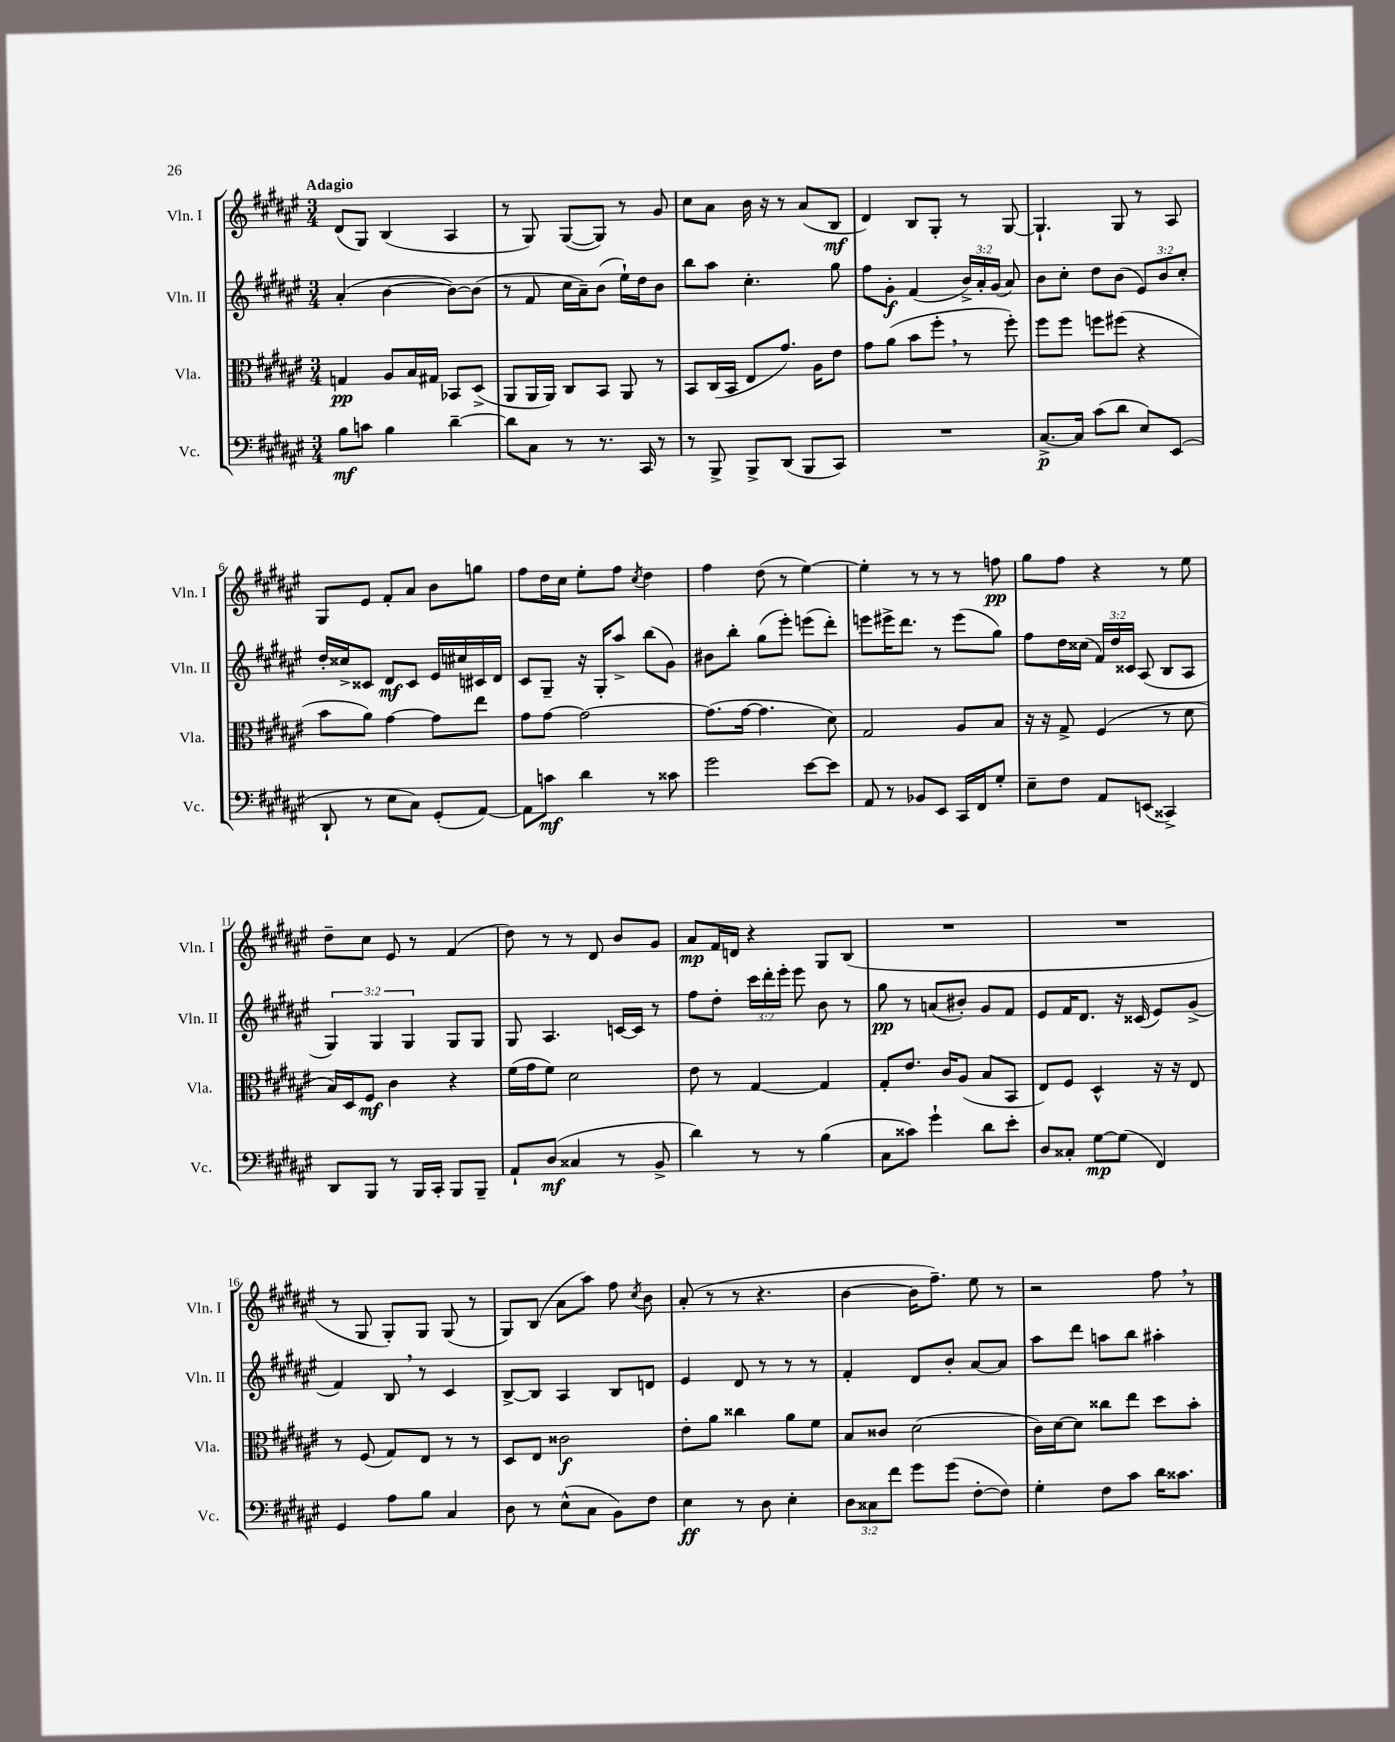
<<
\new StaffGroup <<
\new Staff = "s0" \with { instrumentName = "Vln. I" shortInstrumentName = "Vln. I" } {
    \clef treble \key fis \major \numericTimeSignature \time 3/4 \tempo "Adagio"
    \autoBeamOff dis'8[( gis8]) b4( ais4 |
    r8 gis8) gis8[~( gis8]) r8 gis'8 |
    cis''8[ ais'8] b'16 r16 r8 ais'8[( b8]\mf |
    dis'4) b8[ gis8]-. r8 gis8~ |
    gis4.-! gis8 r8 ais8 |
    gis8[ eis'8] fis'8[-. ais'8] b'8[ g''8] |
    fis''8[ dis''16 cis''16] eis''8[-. fis''8] \acciaccatura { cis''8 } dis''4 |
    fis''4 dis''8( r8 eis''4~) |
    eis''4-. r8 r8 r8 f''8\pp |
    gis''8[ fis''8] r4 r8 eis''8 |
    dis''8[-- cis''8] eis'8 r8 fis'4( |
    dis''8) r8 r8 dis'8 b'8[ gis'8] |
    ais'8[\mp fis'16 d'16] r4 gis8[ b8]( |
    R2. |
    R2. |
    r8 gis8 gis8[-.) gis8] gis8( r8 |
    gis8[) b8]( ais'8[ ais''8]) fis''8 \acciaccatura { cis''8 } b'8 |
    ais'8-.( r8 r8 r4. |
    b'4~ b'16[ fis''8.]--) eis''8 r8 |
    r2 fis''8 \breathe r8 \bar "|." |
}
\new Staff = "s1" \with { instrumentName = "Vln. II" shortInstrumentName = "Vln. II" } {
    \clef treble \key fis \major \numericTimeSignature \time 3/4 \override Staff.TupletNumber.text = #tuplet-number::calc-fraction-text
    \autoBeamOff ais'4-.( b'4~ b'8[~) b'8]( |
    r8 fis'8 cis''16[ ais'16--) b'8]( eis''16[-!) dis''16 b'8] |
    b''8[ ais''8] cis''4.-. gis''8 |
    fis''8[ gis'8]-.\f fis'4( \tuplet 3/2 { b'16[->) ais'16-. gis'16]( } ais'8) |
    b'8[ cis''8]-. dis''8[ b'8]( \tuplet 3/2 { eis'8[) b'8 cis''8]-. } |
    dis''16[-. cisis''16-> cisis'8] dis'8[\mf cisis'8] eis'16[ cis''16 cis'16 dis'16] |
    cis'8[ gis8]-- r16 gis16[-. ais''8]-> b''8[( gis'8]) |
    bis'8[ b''8]-. gis''8[( eis'''8]-.) e'''8[( dis'''8]-.) |
    e'''8[ eis'''16-> dis'''8.] r8 eis'''8[( gis''8]) |
    fis''8[ dis''16 cisis''16]( \tuplet 3/2 { fis'16[) dis''16 cisis'16] } ais8( b8[ ais8] |
    \tuplet 3/2 { gis4) gis4 gis4 } gis8[ gis8] |
    gis8 ais4. c'16[~ c'16] r8 |
    fis''8[ dis''8]-. \tuplet 3/2 { cis'''16[ dis'''16-. eis'''16]-. } eis'''8 b'8 r8 |
    gis''8\pp r8 a'8[( bis'8]-.) gis'8[ fis'8] |
    eis'8[ fis'16 dis'8.] r16 cisis'16( eis'8[) gis'8]->( |
    fis'4) b8 \breathe r8 cis'4 |
    b8[~-> b8] ais4 b8[ d'8] |
    eis'4 dis'8 r8 r8 r8 |
    fis'4-. dis'8[ b'8]-. ais'8[~ ais'8] |
    ais''8[ dis'''8] a''8[ b''8] ais''4-. \bar "|." |
}
\new Staff = "s2" \with { instrumentName = "Vla." shortInstrumentName = "Vla." } {
    \clef alto \key fis \major \numericTimeSignature \time 3/4
    \autoBeamOff g4\pp ais8[ b16 gis16] bes,8[ dis8]->( |
    ais,8[ ais,16 ais,16]) cis8[ b,8] ais,8 r8 |
    b,8[ cis16( b,16] eis8[ gis'8.]) ais16[ eis'8] |
    gis'8[ ais'8]( b'8[ fis''8]-. \breathe r8 fis''8-.) |
    fis''8[ fis''8] f''8[ fis''8]( r4 |
    b'8[ ais'8]) gis'4~ gis'8[ eis''8] |
    gis'8[ gis'8]~ gis'2~ |
    gis'8.[( gis'16]~ gis'4. dis'8) |
    gis2 ais8[ b8] |
    r16 r16 gis8-> fis4( r8 dis'8 |
    b16[) dis16 fis8]\mf cis'4 r4 |
    fis'16[( gis'16 fis'8]) dis'2 |
    eis'8 r8 gis4~ gis4 |
    gis8[-. eis'8.] cis'16[ ais8]( b8[ b,8] |
    eis8[) fis8] dis4-^ r16 r16 eis8 |
    r8 fis8( gis8[) eis8] r8 r8 |
    dis8[ eis8] cisis'2\f |
    eis'8[-. ais'8] cisis''4 ais'8[ fis'8] |
    b8[ cisis'8] dis'2( |
    cis'16[) dis'16~ dis'8] cisis''8[ eis''8] dis''8[ b'8]-. \bar "|." |
}
\new Staff = "s3" \with { instrumentName = "Vc." shortInstrumentName = "Vc." } {
    \clef bass \key fis \major \numericTimeSignature \time 3/4 \override Staff.TupletNumber.text = #tuplet-number::calc-fraction-text
    \autoBeamOff b8[\mf c'8] b4 dis'4~-- |
    dis'8[ cis8] r8 r8. cis,16 r8 |
    r8 b,,8-> b,,8[-> dis,8]( b,,8[ cis,8]) |
    R2. |
    cis8.[~->\p cis16] cis'8[( dis'8] eis8[) eis,8]( |
    dis,8-! r8 eis8[ cis8]) gis,8[-.( ais,8]~) |
    ais,8[ c'8]\mf dis'4 r8 cisis'8 |
    gis'2 eis'8[~ eis'8] |
    ais,8 r8 bes,8[ eis,8] cis,16[ fis,16 gis8]-. |
    eis8[-- fis8] ais,8[ e,8]( cisis,4->) |
    dis,8[ b,,8] r8 b,,16[ cis,16]-. b,,8[ b,,8]-- |
    ais,8[-! dis8]\mf( cisis4 r8 b,8-> |
    dis'4) r8 r8 b4( |
    cis8[ cisis'8]) gis'4-! dis'8[ eis'8]-. |
    dis8[ cisis8]-. gis8[~\mp gis8]( fis,4) |
    gis,4 ais8[ b8] cis4 |
    dis8 r8 eis8[-^( cis8] b,8[) fis8] |
    eis4\ff r8 dis8 eis4-. |
    \tuplet 3/2 { dis8[ cisis8 fis'8] } gis'8[ gis'8]( fis8[~-. fis8]) |
    gis4-. fis8[ cis'8] dis'16[ cisis'8.] \bar "|." |
}
>>
>>
